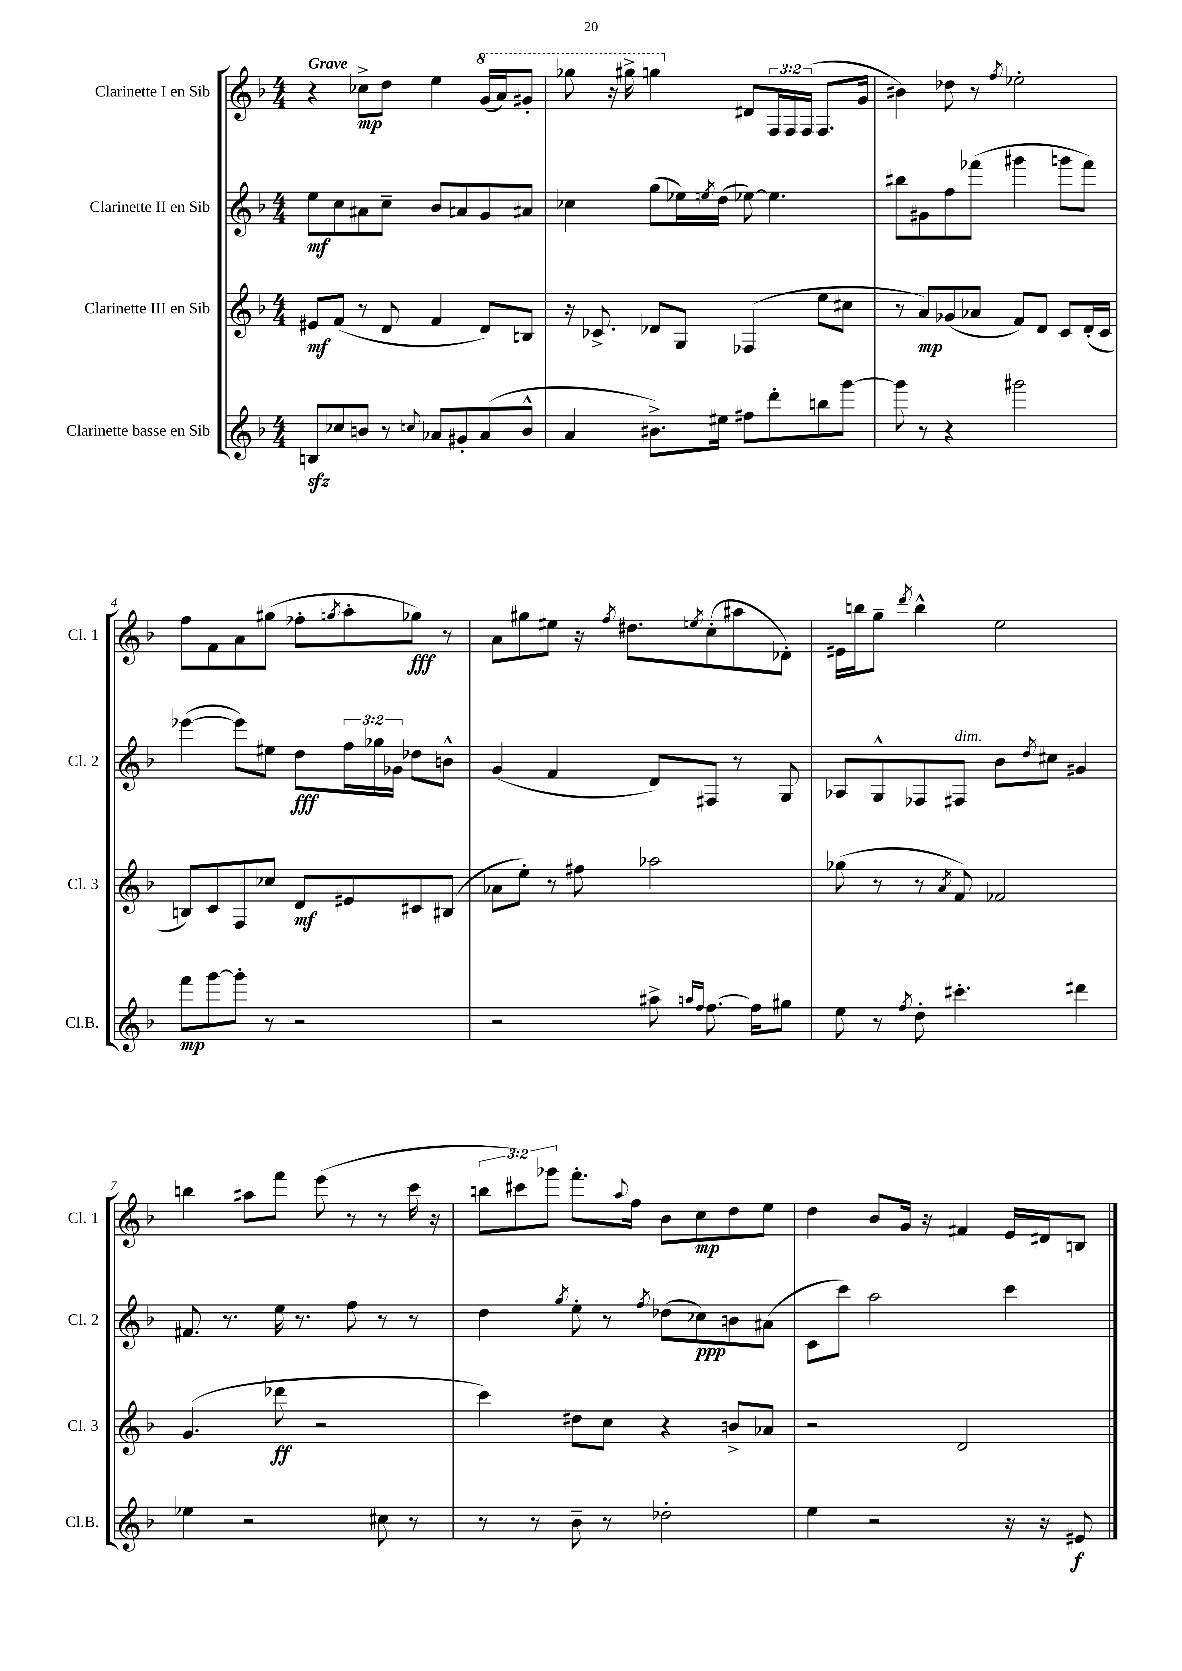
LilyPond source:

<<
\new StaffGroup <<
\new Staff = "s0" \with { instrumentName = "Clarinette I en Sib" shortInstrumentName = "Cl. 1" } {
    \clef treble \key f \major \numericTimeSignature \time 4/4 \override Staff.TupletNumber.text = #tuplet-number::calc-fraction-text \tempo "Grave"
    r4 ces''8->\mp d''8 e''4 \ottava #1 g''16( a''16) gis''8-. |
    ges'''8 r16 gis'''16-> g'''4 \ottava #0 dis'8 \tuplet 3/2 { f16 f16 f16( } f8. g'16 |
    bis'4) des''8 r8 \acciaccatura { f''8 } ees''2-. |
    f''8 f'8 a'8 gis''8( fes''8-. \acciaccatura { g''8 } a''8-. ges''8\fff) r8 |
    a'8 gis''8 eis''8 r16 \acciaccatura { f''8 } dis''8. \acciaccatura { e''8 } c''8-.( ais''8 des'8-.) |
    eis'16 b''16 g''8-- \acciaccatura { d'''8 } b''4-^ e''2 |
    b''4 ais''8 f'''8 e'''8( r8 r8 c'''16 r16 |
    \tuplet 3/2 { b''8 cis'''8) ges'''8 } f'''8.-. \appoggiatura { a''8 } f''16 bes'8 c''8\mp d''8 e''8 |
    d''4 bes'8 g'16 r16 fis'4 e'16 dis'16 b8 \bar "|." |
}
\new Staff = "s1" \with { instrumentName = "Clarinette II en Sib" shortInstrumentName = "Cl. 2" } {
    \clef treble \key f \major \numericTimeSignature \time 4/4 \override Staff.TupletNumber.text = #tuplet-number::calc-fraction-text
    e''8\mf c''8 ais'8 c''8-- bes'8 a'8 g'8 ais'8 |
    ces''4 g''8( ees''16) \acciaccatura { e''8 } d''16( ees''8~) ees''4. |
    bis''8 gis'8 f''8 fes'''8( gis'''4 g'''8 fes'''8) |
    ees'''4~( ees'''8) eis''8 d''8\fff \tuplet 3/2 { f''16 ges''16 ges'16 } des''8 b'8-^ |
    g'4( f'4 d'8) fis8 r8 g8 |
    aes8 g8-^ fes8 fis8^\markup { \italic "dim." } bes'8 \acciaccatura { d''8 } cis''8 gis'4 |
    fis'8. r8. e''16 r8. f''8 r8 r8 |
    d''4 \acciaccatura { g''8 } e''8-. r8 \acciaccatura { f''8 } des''8( ces''8\ppp) b'8 ais'8( |
    c'8 c'''8) a''2 c'''4 \bar "|." |
}
\new Staff = "s2" \with { instrumentName = "Clarinette III en Sib" shortInstrumentName = "Cl. 3" } {
    \clef treble \key f \major \numericTimeSignature \time 4/4
    eis'8\mf f'8( r8 d'8 f'4 d'8) b8 |
    r16 ces'8.-> des'8 g8 fes4( e''8 cis''8 |
    r8 a'8\mp) ges'8( aes'8 f'8) d'8 c'8 d'16-.( c'16 |
    b8) c'8 f8 ces''8 d'8\mf eis'8 cis'8 bis8( |
    aes'8 e''8-.) r8 fis''8 aes''2 |
    ges''8( r8 r8 \acciaccatura { a'8 } f'8) fes'2 |
    g'4.( des'''8\ff r2 |
    c'''4) dis''8 c''8 r4 b'8-> aes'8 |
    r2 d'2 \bar "|." |
}
\new Staff = "s3" \with { instrumentName = "Clarinette basse en Sib" shortInstrumentName = "Cl.B." } {
    \clef treble \key f \major \numericTimeSignature \time 4/4
    b8\sfz ces''8 b'8 r8 \appoggiatura { c''8 } aes'8 gis'8-. aes'8( b'8-^ |
    a'4 bis'8.->) eis''16 fis''8 d'''8-. b''8 g'''8~ |
    g'''8 r8 r4 gis'''2 |
    f'''8\mp g'''8~ g'''8-. r8 r2 |
    r2 ais''8-> \grace { a''16 f''16 } f''8.~ f''16 gis''8 |
    e''8 r8 \acciaccatura { f''8 } d''8-. cis'''4.-. dis'''4 |
    ees''4 r2 cis''8 r8 |
    r8 r8 bes'8-- r8 des''2-. |
    e''4 r2 r16 r16 eis'8\f \bar "|." |
}
>>
>>
